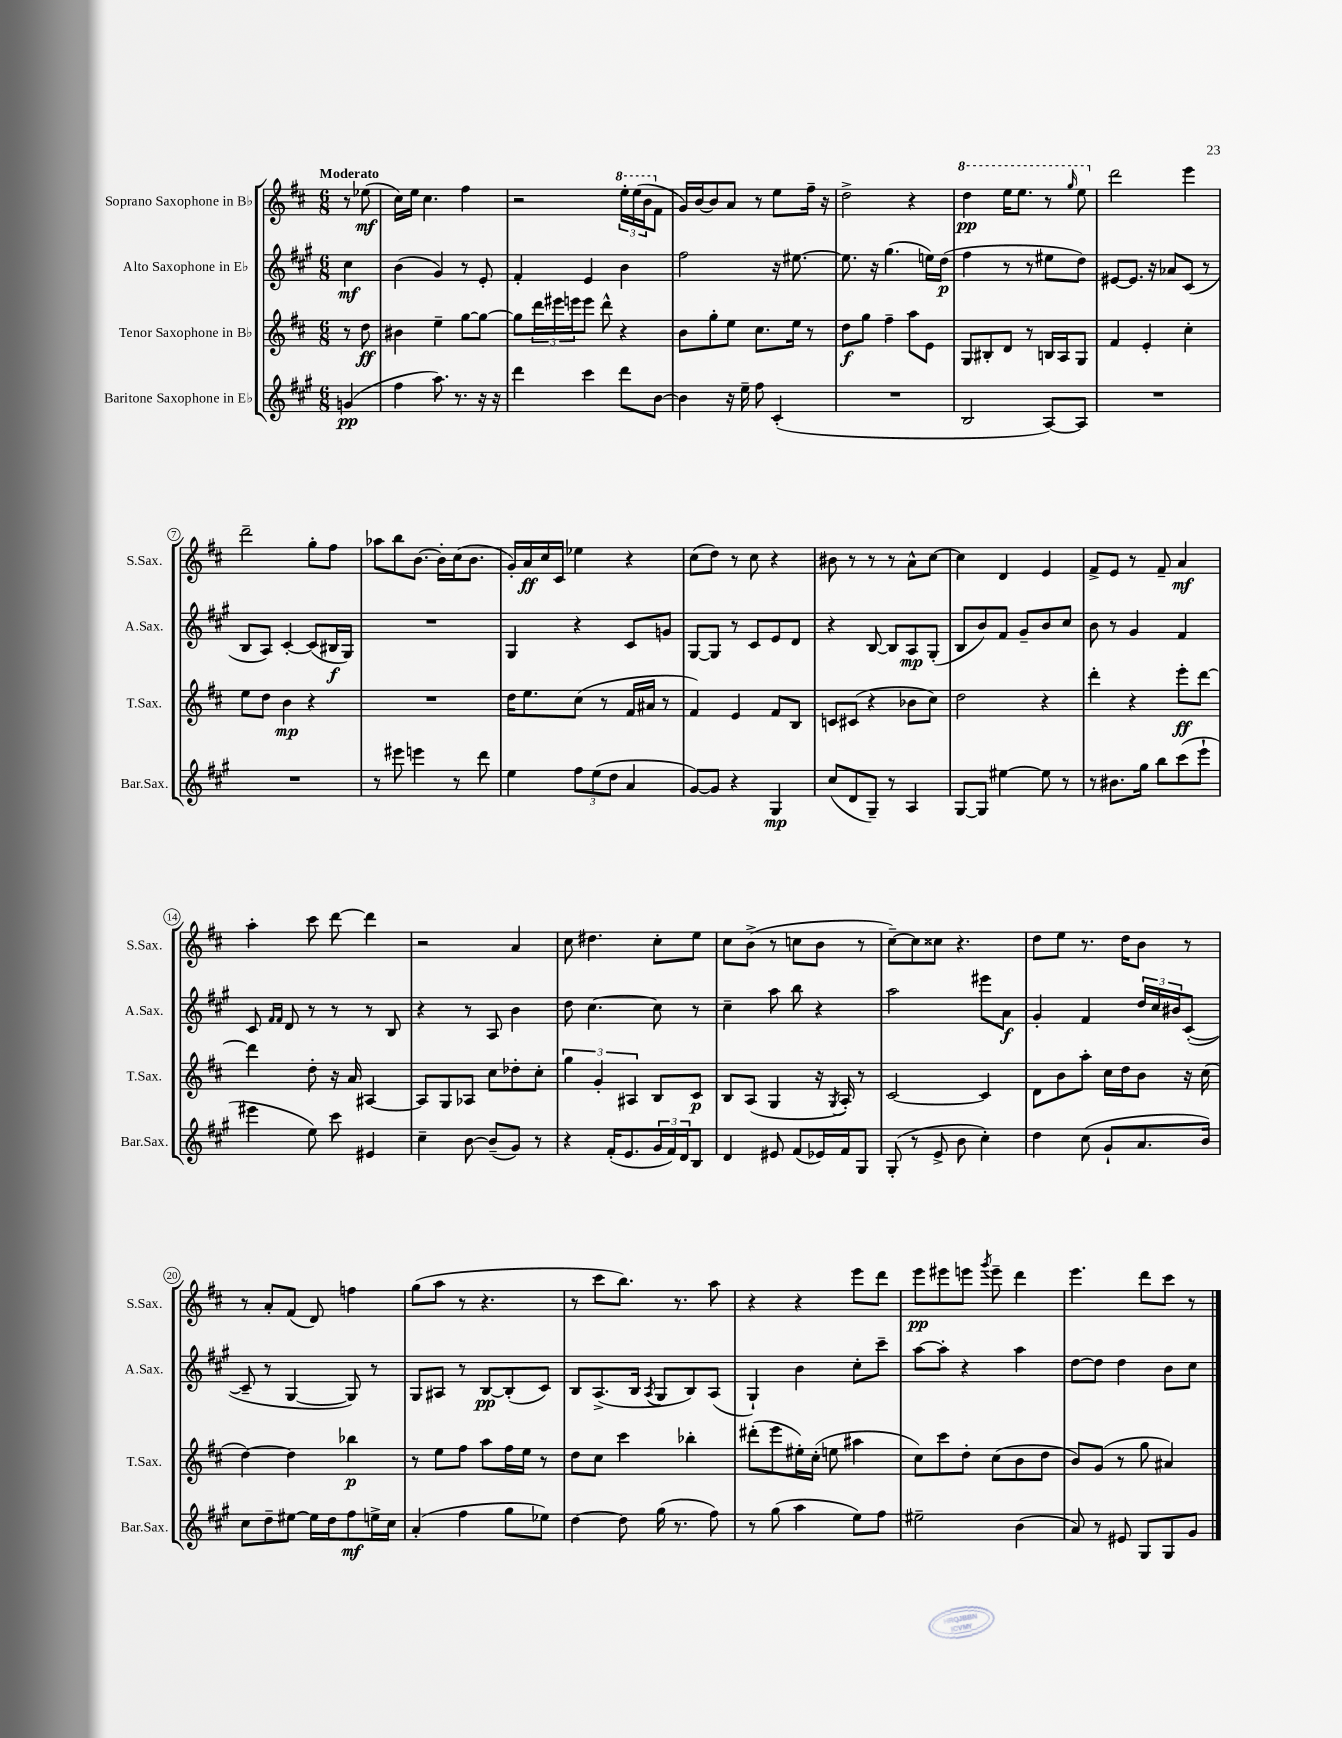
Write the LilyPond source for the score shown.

<<
\new StaffGroup <<
\new Staff = "s0" \with { instrumentName = "Soprano Saxophone in Bb" shortInstrumentName = "S.Sax." } {
    \clef treble \key d \major \numericTimeSignature \time 6/8 \partial 4 \tempo "Moderato"
    r8 ees''8\mf( |
    cis''16) e''16 cis''4. fis''4 |
    r2 \tuplet 3/2 { \ottava #1 e'''16-. e'''16( b''16 \ottava #0 } fis'8 |
    g'16) b'16~ b'8 a'8 r8 e''8 fis''16-- r16 |
    d''2-> r4 |
    \ottava #1 d'''4\pp e'''16 e'''8. r8 \grace { g'''16 } e'''8 \ottava #0 |
    d'''2 e'''4 |
    d'''2-- g''8-. fis''8 |
    aes''8 b''8 b'8.~ b'16-. cis''16( b'8. |
    g'16-.) a'16\ff cis''16 cis'16 ees''4 r4 |
    cis''8( d''8) r8 cis''8 r4 |
    bis'8 r8 r8 r8 a'8-^ cis''8~ |
    cis''4 d'4 e'4 |
    fis'8-> e'8 r8 fis'8-- a'4\mf |
    a''4-. cis'''8 d'''8~ d'''4 |
    r2 a'4 |
    cis''8 dis''4. cis''8-. e''8 |
    cis''8 b'8->( r8 c''8 b'8 r8 |
    cis''8~--) cis''8 cisis''8 r4. |
    d''8 e''8 r8. d''16 b'8 r8 |
    r8 a'8-. fis'8( d'8) f''4 |
    g''8( a''8 r8 r4. |
    r8 cis'''8 b''8.) r8. a''8 |
    r4 r4 e'''8 d'''8 |
    e'''8\pp eis'''8 e'''8 \acciaccatura { g'''8 } e'''8-- d'''4 |
    e'''4. d'''8 cis'''8 r8 \bar "|." |
}
\new Staff = "s1" \with { instrumentName = "Alto Saxophone in Eb" shortInstrumentName = "A.Sax." } {
    \clef treble \key a \major \numericTimeSignature \time 6/8 \partial 4
    cis''4\mf |
    b'4( gis'4) r8 e'8-. |
    fis'4-. e'4 b'4 |
    fis''2 r16 eis''8.~ |
    eis''8. r16 gis''4.( e''16) d''16\p( |
    fis''4 r8 r8 eis''8 d''8) |
    eis'8~ eis'8. r16 aes'8 cis'8( r8 |
    b8 a8) cis'4~-. cis'8( bis16\f gis16) |
    R2. |
    gis4 r4 cis'8 g'8 |
    gis8~ gis8 r8 cis'8 e'8 d'8 |
    r4 b8~ b8 a8\mp gis8-.( |
    b8 b'8) fis'8 gis'8-- b'8 cis''8 |
    b'8 r8 gis'4 fis'4 |
    cis'8 \grace { fis'16 fis'16 } d'8 r8 r8 r8 b8 |
    r4 r8 a8 b'4 |
    d''8 cis''4.~ cis''8 r8 |
    cis''4-- a''8 b''8 r4 |
    a''2 eis'''8 a'8\f |
    gis'4-. fis'4 \tuplet 3/2 { d''16 cis''16 bis'16 } cis'8~-.( |
    cis'8-- r8 gis4~ gis8) r8 |
    gis8 ais8 r8 b8~\pp b8-.( cis'8) |
    b8 a8.->( b16 \acciaccatura { a8 } gis8 b8) a8( |
    gis4-!) b'4 cis''8-. cis'''8-- |
    a''8~ a''8-. r4 a''4 |
    d''8~ d''8 d''4 b'8 cis''8 \bar "|." |
}
\new Staff = "s2" \with { instrumentName = "Tenor Saxophone in Bb" shortInstrumentName = "T.Sax." } {
    \clef treble \key d \major \numericTimeSignature \time 6/8 \partial 4
    r8 d''8\ff |
    bis'4 e''4-- g''8~ g''8~ |
    g''8 \tuplet 3/2 { d'''16 eis'''16 e'''16 } e'''8 d'''8-^ r4 |
    b'8 g''8-. e''8 cis''8. e''16 r8 |
    d''8\f g''8 fis''4-- a''8 e'8 |
    g8 bis8-. d'8 r8 b16 a16 g8 |
    fis'4 e'4-. cis''4-. |
    e''8 d''8 b'4\mp r4 |
    R2. |
    d''16 e''8. cis''8( r8 fis'16 ais'16 r8 |
    fis'4) e'4 fis'8 b8 |
    c'8 cis'8( r4 bes'8 cis''8) |
    d''2 r4 |
    d'''4-. r4 e'''8-.\ff d'''8~ |
    d'''4 d''8-. r16 a'16 ais4~ |
    ais8 g8 aes8 cis''8 des''8-. cis''8-. |
    \tuplet 3/2 { g''4 g'4-. ais4 } b8 cis'8\p |
    b8 a8( g4 r16 \acciaccatura { g8 } a16-.) r8 |
    cis'2~ cis'4 |
    d'8 b'8 a''8-. cis''16 d''16 b'8 r16 cis''16( |
    d''4~) d''4 bes''4\p |
    r8 e''8 fis''8 a''8 fis''16 e''16 r8 |
    d''8 cis''8 cis'''4 bes''4-. |
    dis'''8-.( e'''8 eis''16-.) cis''16-.( e''8 ais''4 |
    cis''8) cis'''8 d''8-. cis''8( b'8 d''8 |
    b'8) g'8( r8 g''8 ais'4) \bar "|." |
}
\new Staff = "s3" \with { instrumentName = "Baritone Saxophone in Eb" shortInstrumentName = "Bar.Sax." } {
    \clef treble \key a \major \numericTimeSignature \time 6/8 \partial 4
    g'4\pp( |
    fis''4 a''8.) r8. r16 r16 |
    d'''4 cis'''4 d'''8 b'8~ |
    b'4 r16 e''16-- fis''8 cis'4-.( |
    R2. |
    b2 a8~) a8 |
    R2. |
    R2. |
    r8 eis'''8 e'''4 r8 d'''8 |
    e''4 \tuplet 3/2 { fis''8 e''8( d''8 } a'4 |
    gis'8~) gis'8 r4 gis4\mp |
    cis''8( d'8 gis8--) r8 a4 |
    gis8~ gis8 eis''4~ eis''8 r8 |
    r8 bis'8. gis''16 b''8 cis'''8( e'''8-! |
    eis'''4 e''8) cis'''8 eis'4 |
    cis''4-- b'8~ b'8--( gis'8) r8 |
    r4 fis'16-.( e'8. \tuplet 3/2 { gis'16 fis'16) d'16 } b8 |
    d'4 eis'8 fis'8( ees'16) fis'16 gis8 |
    gis8-.( r8 e'8-> b'8 cis''4-.) |
    d''4 cis''8( gis'8-! a'8. b'16) |
    cis''8 d''8-- eis''8~ eis''16 d''16 fis''8\mf e''16-> cis''16 |
    a'4-.( fis''4 gis''8 ees''8) |
    d''4~ d''8 gis''16( r8. fis''8) |
    r8 gis''8( a''4 e''8) fis''8 |
    eis''2-- b'4( |
    a'8) r8 eis'8 gis8 gis8 gis'8 \bar "|." |
}
>>
>>
\layout { \context { \Score \override BarNumber.stencil = #(make-stencil-circler 0.1 0.3 ly:text-interface::print) } }
